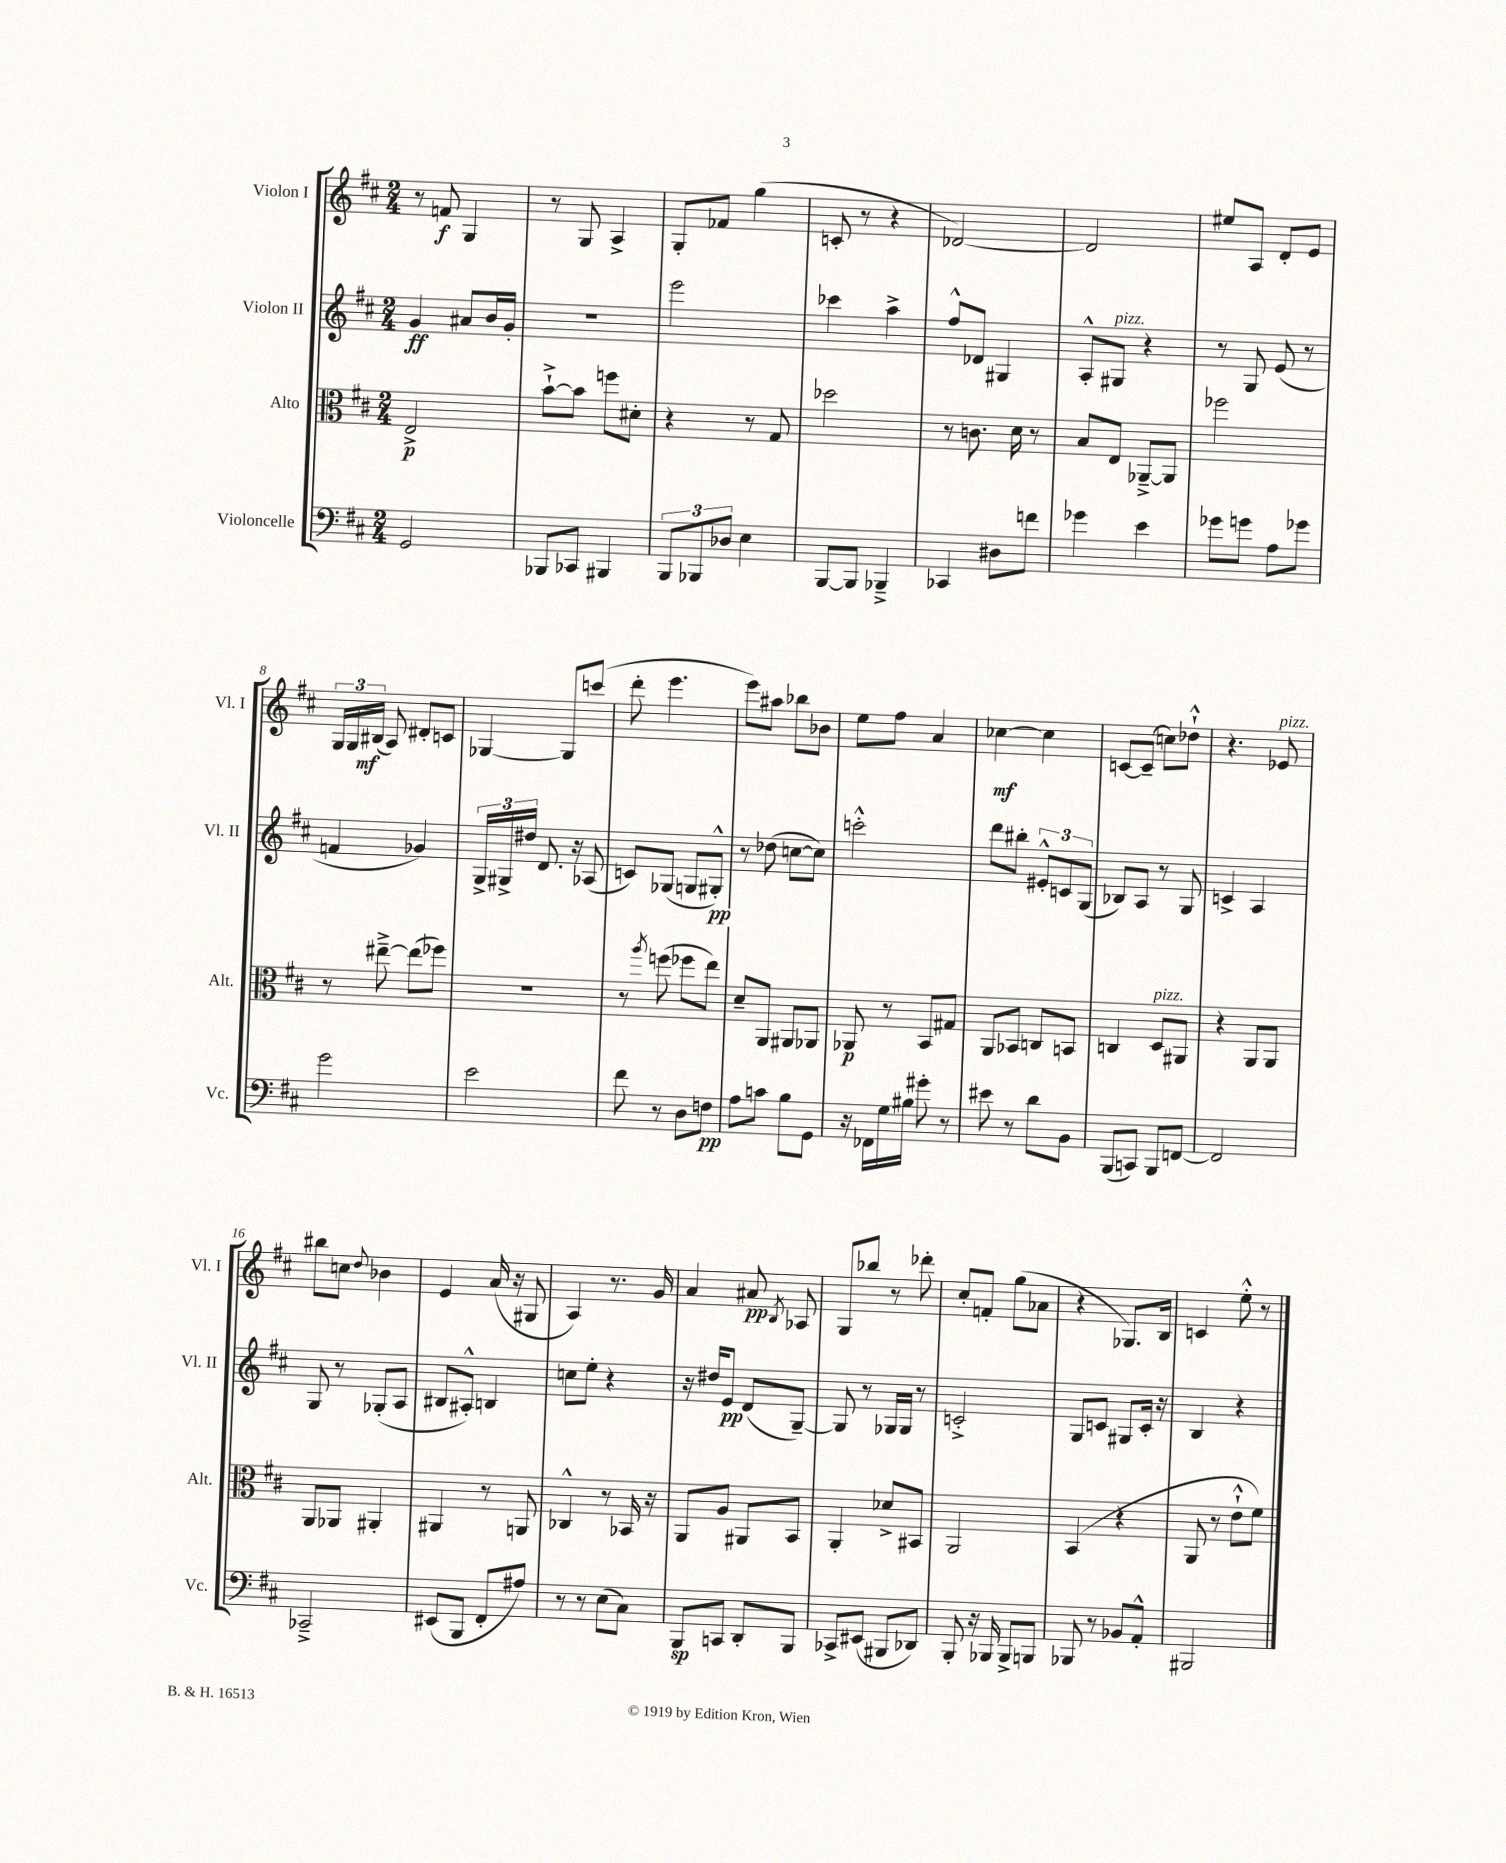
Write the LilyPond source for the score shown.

<<
\new StaffGroup <<
\new Staff = "s0" \with { instrumentName = "Violon I" shortInstrumentName = "Vl. I" } {
    \clef treble \key d \major \numericTimeSignature \time 2/4
    \autoBeamOff r8 f'8\f g4 |
    r8 g8 a4-> |
    g8[-. fes'8] g''4( |
    c'8-. r8 r4 |
    des'2~) |
    des'2 |
    eis''8[ a8] d'8[-. e'8] |
    \tuplet 3/2 { g16[ g16 bis16]\mf( } a8) dis'8[-. c'8] |
    ges4~ ges8[ c'''8]( |
    d'''8-. e'''4. |
    e'''8[) ais''8] bes''8[ bes'8] |
    e''8[ fis''8] a'4 |
    ces''4~\mf ces''4 |
    c'8[~ c'8]--( c''8[) des''8]-!-^ |
    r4. ees'8^\markup { \italic "pizz." } |
    bis''8[ c''8] \appoggiatura { d''8 } bes'4 |
    e'4 a'16( r16 gis8 |
    a4) r8. g'16 |
    a'4 ais'8\pp \acciaccatura { b8 } aes8 |
    g8[ bes''8] r8 des'''8-. |
    cis''8[-. f'8]-. g''8[( aes'8] |
    r4 ges8.[) b16] |
    c'4 e''8-.-^ r8 \bar "|." |
}
\new Staff = "s1" \with { instrumentName = "Violon II" shortInstrumentName = "Vl. II" } {
    \clef treble \key d \major \numericTimeSignature \time 2/4
    \autoBeamOff g'4\ff ais'8[ b'16 g'16]-. |
    R2 |
    e'''2 |
    ces'''4 a''4-> |
    fis''8[-^ des'8] gis4 |
    a8[-.-^ gis8]^\markup { \italic "pizz." } r4 |
    r8 g8 e'8( r8 |
    f'4 ges'4) |
    \tuplet 3/2 { g16[-> gis16-> dis''16] } d'8. r16 aes8( |
    c'8[) ges8]( g8[ gis8]-.-^\pp) |
    r8 des''8( c''8[~ c''8]) |
    c'''2-.-^ |
    d'''8[ bis''8]-. \tuplet 3/2 { eis'8[-.-^ c'8 g8]( } |
    bes8[) a8] r8 g8 |
    c'4-> a4 |
    g8 r8 ges8[-.( a8] |
    bis8[ ais8]-.-^) b4 |
    c''8[ e''8]-. r4 |
    r16 dis''16[ e'8]\pp d'8[( g8]~--) |
    g8 r8 ges16[ ges16] r8 |
    c'2-.-> |
    g8[ c'8] gis8[ c'16]-. r16 |
    b4 r4 \bar "|." |
}
\new Staff = "s2" \with { instrumentName = "Alto" shortInstrumentName = "Alt." } {
    \clef alto \key d \major \numericTimeSignature \time 2/4
    \autoBeamOff e2->\p |
    b'8[~-!-> b'8] f''8[ dis'8]-. |
    r4 r8 g8 |
    des''2 |
    r8 c'8. d'16 r8 |
    b8[ e8] aes,8[~---> aes,8] |
    fes''2 |
    r8 eis''8~---> eis''8[( fes''8]) |
    R2 |
    r8 \acciaccatura { a''8 } f''8( fes''8[ e''8]) |
    d'8[-- a,8] ais,8[ aes,8] |
    aes,8\p r8 b,8[ gis8] |
    a,8[ bes,8] c8[ b,8] |
    c4 d8[^\markup { \italic "pizz." } ais,8] |
    r4 a,8[ a,8] |
    a,8[ aes,8] ais,4-. |
    ais,4 r8 a,8 |
    ces4-^ r8 bes,16 r16 |
    a,8[ a8] ais,8[ b,8] |
    a,4-. des'8[-> bis,8] |
    a,2 |
    b,4( r4 |
    a,8 r8 e'8[-!-^ fis'8]) \bar "|." |
}
\new Staff = "s3" \with { instrumentName = "Violoncelle" shortInstrumentName = "Vc." } {
    \clef bass \key d \major \numericTimeSignature \time 2/4
    \autoBeamOff g,2 |
    bes,,8[ ces,8] bis,,4 |
    \tuplet 3/2 { b,,8[ bes,,8 des8] } e4 |
    b,,8[~ b,,8] bes,,4---> |
    ces,4 dis8[ f'8] |
    ges'4 e'4 |
    ges'8[ g'8] a8[ ges'8] |
    g'2 |
    e'2 |
    fis'8 r8 d8[ f8]\pp |
    a8[ c'8] b8[ g,8] |
    r16 fes,16[ g16 bis16] gis'8-. r8 |
    eis'8 r8 d'8[ b,8] |
    b,,8[( c,8]) b,,8[ f,8]~ |
    f,2 |
    ces,2---> |
    eis,8[( b,,8] fis,8[-. ais8]) |
    r8 r8 e8[( cis8]) |
    b,,8[\sp c,8] d,8[-. b,,8] |
    ces,8[-> eis,8]( bis,,8[ des,8]) |
    b,,8-. r16 bes,,16 bes,,8[-> b,,8] |
    bes,,8 r8 bes,8[ a,8]-.-^ |
    bis,,2 \bar "|." |
}
>>
>>
